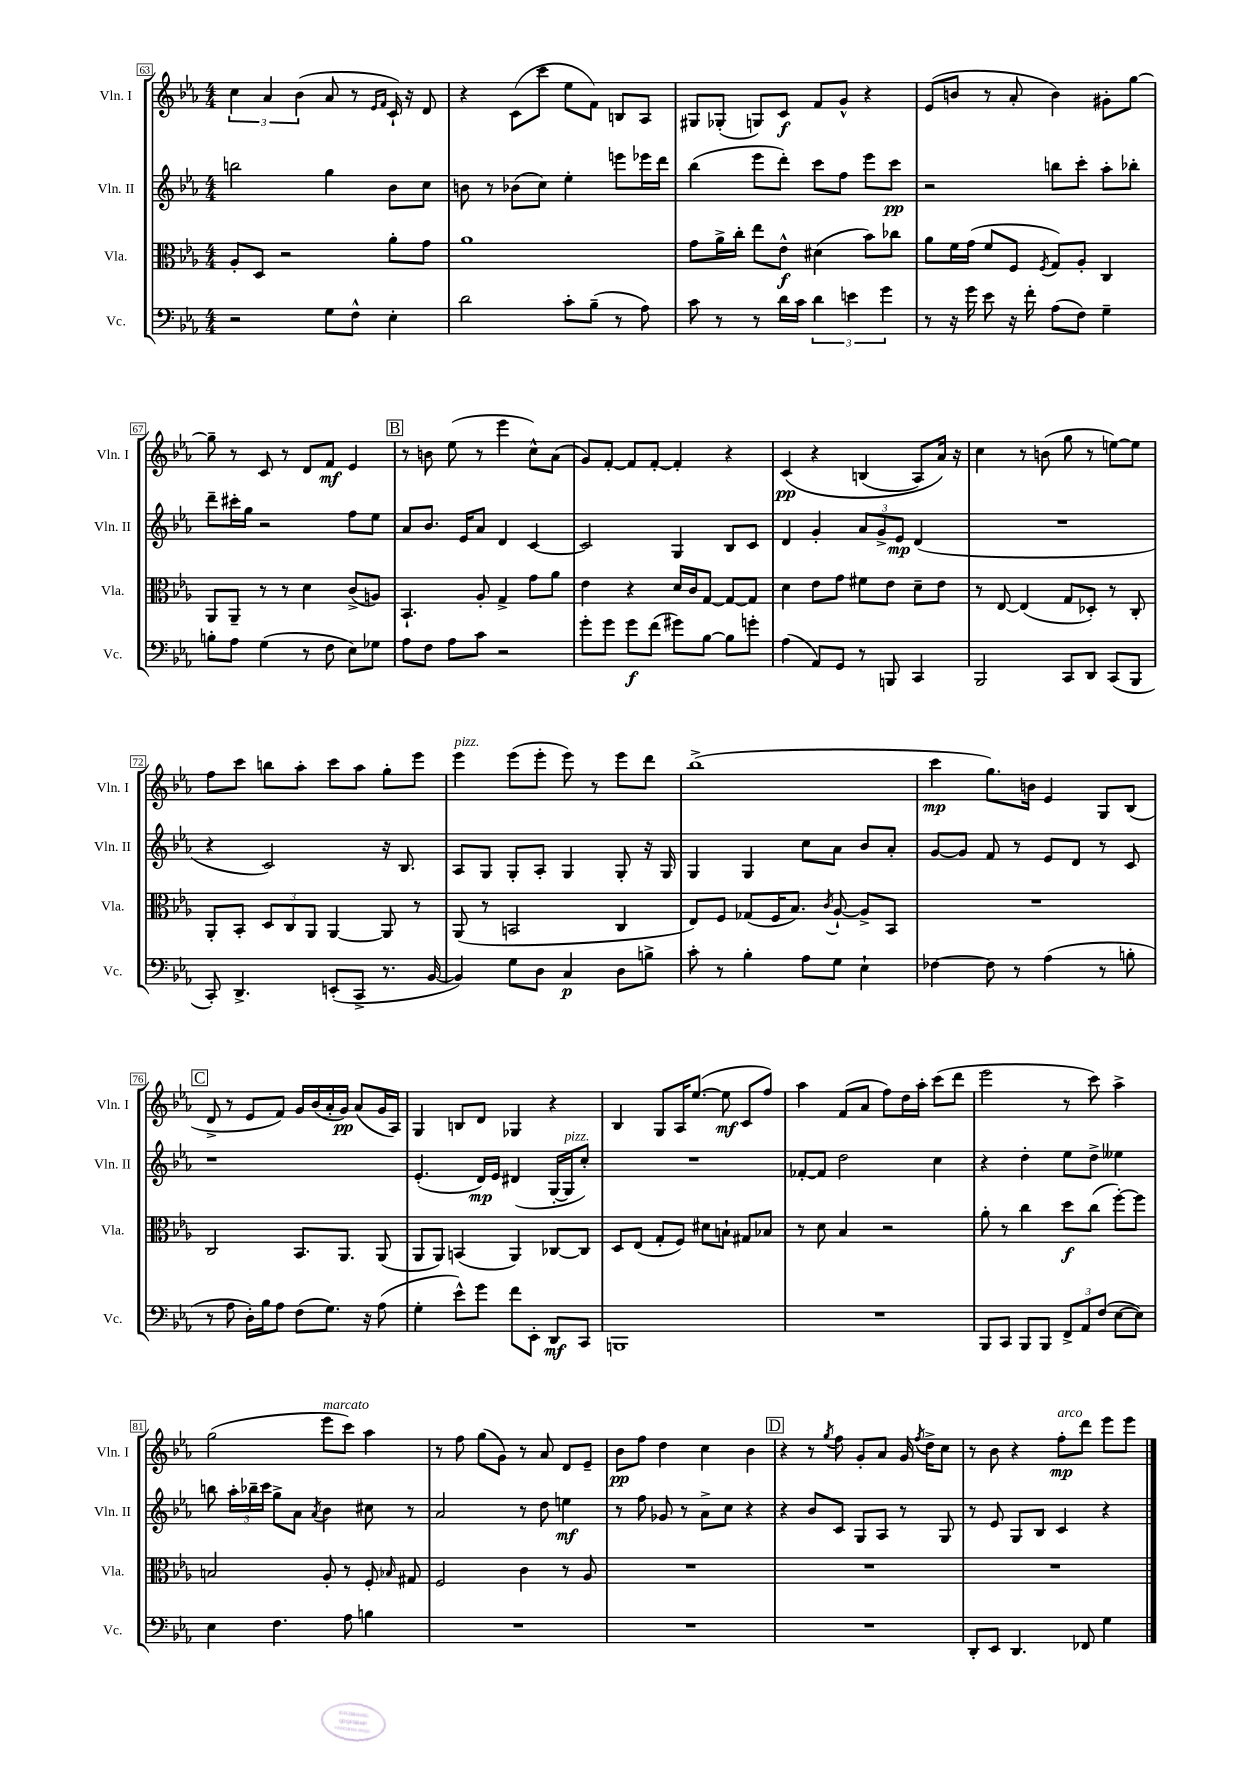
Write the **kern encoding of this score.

**kern	**kern	**kern	**kern
*staff4	*staff3	*staff2	*staff1
*clefF4	*clefC3	*clefG2	*clefG2
*k[b-e-a-]	*k[b-e-a-]	*k[b-e-a-]	*k[b-e-a-]
*M4/4	*M4/4	*M4/4	*M4/4
2r	8A-'/L	2bb\	6cc\
.	8D/J	.	.
.	.	.	6a-/
.	2r	.	.
.	.	.	(6b-\
8G\L	.	4gg\	8a-/
8F^^\J	.	.	8r
.	.	.	16qqe-/LL
.	.	.	16qqf/JJ
4E-'\	8a-'\L	8b-\L	16c`/)
.	.	.	16r
.	8g\J	8cc\J	8d/
=	=	=	=
2d\	1a-	8b\	4r
.	.	8r	.
.	.	(8b-\L	(8c\L
.	.	8cc\J)	8ccc\J
8c'\L	.	4ee-'\	8ee-\L
(8B-~\J	.	.	8f\J)
8r	.	8eee\L	8B/L
8A-\)	.	16eee-\L	8A-/J
.	.	16ddd\JJ	.
=	=	=	=
8c\	8g\L	(4bb-\	8G#/L
8r	16a-^\L	.	(8G-'/J
.	16cc'\JJ	.	.
8r	8ee-\L	8eee-\L	8G/L)
16d\LL	8e-^^\J	8ddd'\J)	8c/J
16c\JJ	.	.	.
6d\	(4d#\	8ccc\L	8f/L
.	.	8ff\J	8g^^/J
6e\	.	.	.
.	8b-\L)	8eee-\L	4r
6g\	.	.	.
.	8cc-\J	8ccc\J	.
=	=	=	=
8r	8a-\L	2r	(8e-/L
16r	16f\L	.	8b/J
16g\	(16g\JJ	.	.
8e-\	8f/L	.	8r
16r	8F/J	.	8a-'/
16f'\	.	.	.
.	8qF/	.	.
(8A-\L	8G/L)	8bb\L	4b\)
8F\J)	8A-'/J	8ccc'\J	.
4G~\	4C/	8aa-'\L	8g#'\L
.	.	8bb-'\J	[8gg\J
=	=	=	=
8B'\L	8AA-/L	8ddd~\L	8gg~\]
8A-\J	8AA-~/J	16ccc#'\L	8r
.	.	16gg\JJ	.
(4G\	8r	2r	8c/
.	8r	.	8r
8r	4d\	.	8d/L
8F\	.	.	8f/J
8E-\L)	(8c^/L	8ff\L	4e-/
8G-\J	8A/J)	8ee-\J	.
=	=	=	=
8A-\L	4.BB-`/	8a-/L	8r
8F\J	.	8.b-/J	8b\
8A-\L	.	.	(8ee-\
.	.	16e-/LK	.
8c\J	8A-'/	8a-/J	8r
2r	4G^/	4d/	4eee-\
.	8g\L	[4c/	8cc^^\L)
.	8a-\J	.	(8a-\J
=	=	=	=
8g'\L	4e-\	2c/]	8g/L)
8g\J	.	.	[8f'/J
8g\L	4r	.	8f/]L
(8f\J	.	.	[8f'/J
8g#\L)	16d/LL	4G/	4f'/]
.	16c/J	.	.
[8B-\J	[8G/J	.	.
8B-\]L	8G/_L	8B-/L	4r
8g'\J	8G/]J	8c/J	.
=	=	=	=
(4A-\	4d\	4d/	&(4c/
8AA-/L)	8e-\L	4g'/	4r
8GG/J	8g\J	.	.
8r	8f#\L	12a-/L	(4B/
.	.	12g^/	.
8BBB/	8e-\J	.	.
.	.	12e-/J	.
4CC/	8d~\L	(4d/	8A-/L)
.	8e-\J	.	16a-/Jk&)
.	.	.	16r
=	=	=	=
2BBB-/	8r	1r	4cc\
.	[8E-/	.	.
.	(4E-/]	.	8r
.	.	.	(8b\
8CC/L	8G/L	.	8gg\
8DD/J	8D-'/J)	.	8r
(8CC/L	8r	.	[8ee\L)
8BBB-/J	8C'/	.	8ee\]J
=	=	=	=
8CC'/)	8AA-'/L	4r	8ff\L
4.DD^/	8BB-'/J	.	8ccc\J
.	12D/L	2c/)	8bb\L
.	12C/	.	.
.	.	.	8aa-'\J
.	12AA-/J	.	.
(8EE'/L	[4AA-/	.	8ccc\L
8CC^/J	.	.	8aa-\J
8.r	8AA-/]	16r	8gg'\L
.	.	8.B-/	.
.	8r	.	8eee-\J
[16BB-/	.	.	.
=	=	=	=
4BB-/])	(8AA-/	8A-/L	4eee-\
.	8r	8G/J	.
8G\L	2BB/	8G'/L	(8eee-\L
8D\J	.	8A-'/J	8eee-'\J
4C/	.	4G/	8eee-\)
.	.	.	8r
8D\L	4C/	8G'/	8eee-\L
8B^\J	.	16r	8ddd\J
.	.	16G/	.
=	=	=	=
8c'\	8E-/L)	4G/	(1bb-^
8r	8F/J	.	.
4B-'\	(8G-/L	4G/	.
.	16F/K	.	.
.	8.B-/J)	.	.
8A-\L	.	8cc\L	.
.	8qc/	.	.
8G\J	[8A-`/	8a-\J	.
4E-`\	8A-^/]L	8b-/L	.
.	8BB-/J	8a-'/J	.
=	=	=	=
[4F-\	1r	[8g/L	4ccc\
.	.	8g/]J	.
8F-\]	.	8f/	8.gg\L)
8r	.	8r	.
.	.	.	16b\Jk
(4A-\	.	8e-/L	4e-/
.	.	8d/J	.
8r	.	8r	8G/L
8B'\	.	8c/	(8B-/J
=	=	=	=
8r	2C/	1r	8d^/
8A-\	.	.	8r
16D'\LL)	.	.	8e-/L
16B-\J	.	.	.
8A-\J	.	.	8f/J)
(8F\L	8.BB-/L	.	16g/LL
.	.	.	(16b-/
8.G\J)	.	.	16a-'/
.	8.AA-/J	.	16g/JJ)
.	.	.	(8a-/L
16r	.	.	.
(8A-\	(8AA-/	.	16g/L
.	.	.	16A-/JJ)
=	=	=	=
4G'\	8AA-/L	(4.e-'/	4G/
.	8AA-/J)	.	.
8e-^^\L)	(4BB/	.	8B/L
8g\J	.	16d/LL)	8d/J
.	.	16e-/JJ	.
8f\L	4AA-/)	(4d#/	4G-/
8EE-'\J	.	.	.
8DD/L	[8C-/L	[16G'/LL	4r
.	.	16G/]J	.
8CC/J	8C-/]J	8cc'/J)	.
=	=	=	=
1BBB	8D/L	1r	4B-/
.	(8E-/J	.	.
.	8G'/L	.	8G/L
.	8F/J)	.	16A-/K
.	.	.	([8.ee-/J
.	8d#\L	.	.
.	8B`\J	.	8ee-\]
.	8G#/L	.	8c/L
.	8B-/J	.	8ff/J)
=	=	=	=
1r	8r	[8f-'/L	4aa-\
.	8d\	8f-/]J	.
.	4B-/	2dd\	(8f/L
.	.	.	8a-/J
.	2r	.	8ff\L)
.	.	.	16dd\L
.	.	.	16aa-'\JJ
.	.	4cc\	(8ccc\L
.	.	.	8ddd\J
=	=	=	=
8BBB-/L	8a-'\	4r	2eee-\
8CC/J	8r	.	.
8BBB-/L	4cc\	4dd'\	.
8BBB-/J	.	.	.
12FF^/L	8dd\L	8ee-\L	8r
12AA-/	.	.	.
.	(8cc\J	8dd^\J	8ccc\)
(12F/J	.	.	.
[8E-\L	[8ff'\L)	4ee--\	4aa-^\
8E-\]J)	8ff\]J	.	.
=	=	=	=
4E-\	2B/	8bb\	(2gg\
.	.	24aa-'\LL	.
.	.	24bb-~\	.
.	.	24ccc\JJ	.
4.F\	.	8gg^\L	.
.	.	8a-\J	.
.	.	8qa-/	.
.	8A-'/	4b-\	8eee-\L
8A-\	8r	.	8ccc\J)
4B\	8F'/	8cc#\	4aa-\
.	16qqB-/	.	.
.	8G#/	8r	.
=	=	=	=
1r	2F/	2a-/	8r
.	.	.	8ff\
.	.	.	(8gg\L
.	.	.	8g\J)
.	4c\	8r	8r
.	.	8dd\	8a-/
.	8r	4ee\	8d/L
.	8A-/	.	8e-~/J
=	=	=	=
1r	1r	8r	8b-\L
.	.	8ff\	8ff\J
.	.	8g-/	4dd\
.	.	8r	.
.	.	8a-^\L	4cc\
.	.	8cc\J	.
.	.	4r	4b-\
=	=	=	=
1r	1r	4r	4r
.	.	8b-/L	8r
.	.	.	8qgg/
.	.	8c/J	8ff\
.	.	8G/L	8g'/L
.	.	8A-/J	8a-/J
.	.	8r	16g/
.	.	.	8qff/
.	.	.	16dd^\LK
.	.	8G/	8cc\J
=	=	=	=
8DD'/L	1r	8r	8r
8EE-/J	.	8e-/	8b-\
4.DD/	.	8G/L	4r
.	.	8B-/J	.
.	.	4c/	8ff'\L
8FF-/	.	.	8ddd\J
4G\	.	4r	8eee-\L
.	.	.	8eee-\J
==	==	==	==
*-	*-	*-	*-
